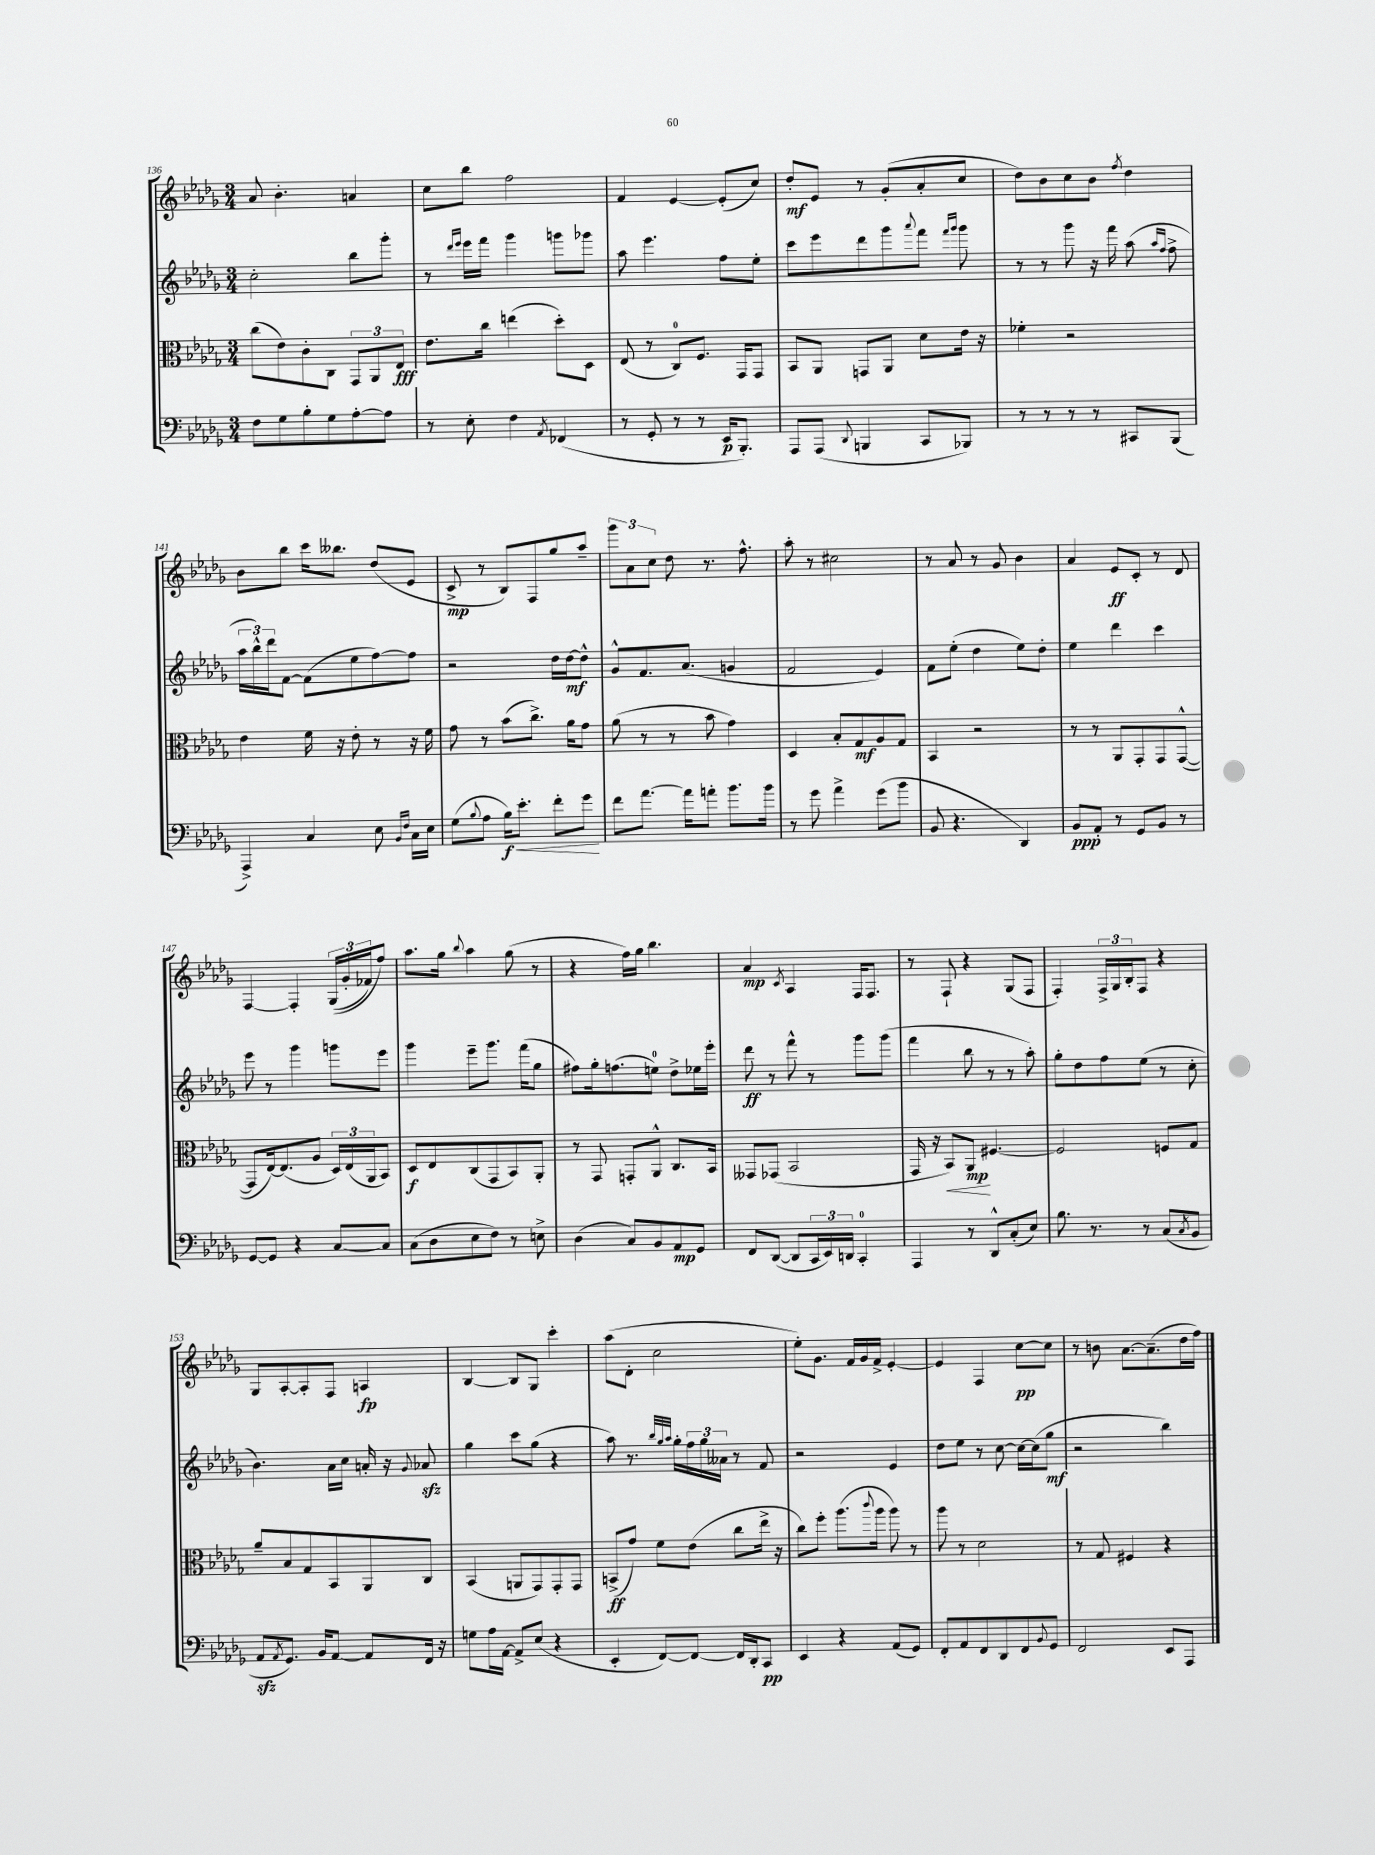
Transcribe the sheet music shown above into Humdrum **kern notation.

**kern	**kern	**kern	**kern
*staff4	*staff3	*staff2	*staff1
*clefF4	*clefC3	*clefG2	*clefG2
*k[b-e-a-d-g-]	*k[b-e-a-d-g-]	*k[b-e-a-d-g-]	*k[b-e-a-d-g-]
*M3/4	*M3/4	*M3/4	*M3/4
8F	(8cc	2cc'	8a-
8G-	8e-)	.	4.b-'
8B-'	8c'	.	.
8G-	8C	.	.
[8A-'	12GG-	8bb-	4a
.	12AA-	.	.
8A-]	.	8ggg-'	.
.	12E-	.	.
=	=	=	=
8r	8.e-	8r	8cc
.	.	16qqddd-	.
.	.	16qqeee-	.
8E-'	.	16eee-	8bb-
.	16cc	16fff	.
4F	(4ee	4ggg-	2ff
8qAA-	.	.	.
(4FF-	8dd-')	8ggg	.
.	8D-	8ggg-	.
=	=	=	=
8r	(8E-	8aa-	4f
8GG-'	8r	4.eee-	.
8r	8C)	.	[4e-
8r	8.F	.	.
16EE-	.	8ff	(8e-']
8.BBB-')	16GG-	.	.
.	8GG-	8ee-'	8cc)
=	=	=	=
8AAA-	8BB-	8ccc	8dd-'
(8AAA-	8AA-	8eee-	8e-
8qqDD-	.	.	.
4BBB	8GG	8ddd-	8r
.	8AA-	8ggg-	(8g-'
.	.	8qqaaa-	.
8CC	8d-	8fff	8a-'
.	.	16qqfff	.
.	.	16qqggg-	.
8BBB-)	16e-	8ggg-	8cc
.	16r	.	.
=	=	=	=
8r	4f-'	8r	8dd-)
8r	.	8r	8b-
8r	2r	8ggg-	8cc
8r	.	16r	8b-
.	.	16fff	.
.	.	.	8qff
8CC#	.	(8aa-	4dd-
.	.	16qqaa-	.
.	.	16qqff	.
(8BBB-	.	8ff^	.
=	=	=	=
4AAA-^)	4e-	24aa-	8b-
.	.	24bb-^^)	.
.	.	24ddd-	.
.	.	[8f	8bb-
4C	16f	(8f]	16ccc
.	16r	.	8.bb--
.	8e-'	8ee-	.
8E-	8r	[8ff)	(8dd-
16qqBB-	.	.	.
16qqF	.	.	.
16C	16r	8ff]	8e-
16E-	16f	.	.
=	=	=	=
(8G-	8g-	2r	8c^
8qqB-	.	.	.
8A-	8r	.	8r
16B-)	(8b-	.	8B-)
8.e-'	.	.	.
.	8.cc^)	.	8F
8f'	.	16dd-	8gg-
.	16a-	[16dd-	.
8g-	8g-	8dd-^^]	8aa-~
=	=	=	=
8f	(8a-	8g-^^	12ggg-
.	.	.	12a-
[8.a-	8r	8.f	.
.	.	.	12cc
.	8r	.	8dd-
16a-]	.	(8.a-	.
8a'	8b-	.	8.r
8.b-	4g-)	4g	.
.	.	.	8.ff^^
16b-	.	.	.
=	=	=	=
8r	4D-	2f	8aa-'
8g-	.	.	8r
4a-^	8B-'	.	2cc#
.	8G-	.	.
(8g-	8A-	4e-)	.
8b-	8G-	.	.
=	=	=	=
8BB-	4BB-	8f	8r
4.r	.	(8ee-'	8a-
.	2r	4dd-	8r
.	.	.	8g-
4DD-)	.	8ee-)	4b-
.	.	8dd-'	.
=	=	=	=
8BB-	8r	4ee-	4a-
8AA-'	8r	.	.
8r	8AA-	4ddd-	8e-
8GG-	8GG-'	.	8c'
8BB-	8GG-	4ccc	8r
8r	([8GG-^^	.	8d-
=	=	=	=
[8GG-	8GG-]	8eee-	[4F
8GG-]	[16E-)	8r	.
.	(8.E-]	.	.
4r	.	4ggg-	4F']
.	8A-	.	.
[8C	24D-)	8ggg	&((24G-
.	(24E-	.	24g-'
.	24AA-	.	24f-)
8C]	8BB-)	8eee-	8ff&)
=	=	=	=
(8C	8D-	4ggg-	8.aa-
8D-	8E-	.	.
.	.	.	16gg-
.	.	.	8qqbb-
8E-	(8C	8eee-~	4aa-
8F)	8GG-	8.ggg-	.
8r	8BB-)	.	(8gg-
.	.	(16fff	.
8E^	8AA-'	8gg-	8r
=	=	=	=
(4D-	8r	8ff#)	4r
.	8GG-	16gg-'	.
.	.	(8.ff	.
8C)	8GG'	.	16ff)
.	.	.	16gg-
8BB-	8AA-^^	8ee)	4.bb-
8AA-	8.C	8dd-^	.
8GG-	.	16ee-	.
.	16BB-	16eee-'	.
=	=	=	=
8FF	8GG--	8ddd-	4a-
([8DD-	(8GG-	8r	.
.	.	.	8qc
8DD-]	2BB-	8fff^^	4A-
24CC	.	8r	.
24EE-)	.	.	.
24DD	.	.	.
4CC'	.	8ggg-	16F
.	.	.	8.F
.	.	(8ggg-	.
=	=	=	=
4AAA-	16GG-	4fff	8r
.	16r	.	.
.	8BB-)	.	8F`
8r	8AA-	8bb-	4r
8DD-^^	[4.F#	8r	.
(8C'	.	8r	(8G-
8E-)	.	8aa-')	8F
=	=	=	=
8.B-	2F#]	8gg-'	4F')
.	.	8dd-	.
8.r	.	.	.
.	.	8ff	24F^
.	.	.	24G-
.	.	.	24B-'
8r	.	(8ee-	8F
(8C	8F	8r	4r
8qC	.	.	.
8BB-	8G-	8cc'	.
=	=	=	=
8AA-	8a-~	4.b-)	8G-
8qAA-	.	.	.
8.GG-)	8B-	.	[8A-'
.	8G-	.	8A-']
16BB-	.	.	.
[8AA-	8BB-	16a-	8F
.	.	16cc	.
8AA-]	8AA-	16a'	4A
.	.	16r	.
.	.	8qqg-	.
16FF	8C	8a-	.
16r	.	.	.
=	=	=	=
8G	(4BB-	4gg-	[4B-
16A-	.	.	.
[16AA-	.	.	.
8AA-^]	8AA	8ccc	8B-]
(8E-	8GG-)	(8gg-	8G-
4r	8GG-'	4r	4ccc'
.	8GG-	.	.
=	=	=	=
4EE-'	(8BB^	8aa-)	(8aa-
.	8g-)	8.r	8d-'
[8FF)	8f	.	2cc
.	.	32qqbb-	.
.	.	32qqgg-	.
.	.	32qqaa-	.
.	.	16gg-'	.
8FF_	(8e-	24ff	.
.	.	24gg-	.
.	.	24a--	.
16FF]	8cc	8r	.
16DD-'	.	.	.
8CC	16ee-^	8f	.
.	16r	.	.
=	=	=	=
4EE-	8cc)	2r	8ee-')
.	8ff'	.	8.g-
4r	(8.aa-	.	.
.	.	.	16f
.	.	.	16g-
.	8qqccc	.	.
.	16aa-	.	16f^
(8AA-	8aa-)	4e-	[4e-'
8GG-)	8r	.	.
=	=	=	=
8FF'	8aa-	8dd-	4e-]
8AA-	8r	8ee-	.
8FF	2d-	8r	4F
8DD-	.	[8cc	.
8FF	.	16cc_	[8cc
.	.	(16cc]	.
8qqBB-	.	.	.
8GG-	.	8gg-	8cc]
=	=	=	=
2FF	8r	2r	8r
.	8G-	.	8b
.	4F#	.	[8.a-
.	.	.	(8.a-~]
8EE-	4r	4bb-)	.
8AAA-	.	.	16dd-
.	.	.	16ff)
==	==	==	==
*-	*-	*-	*-
